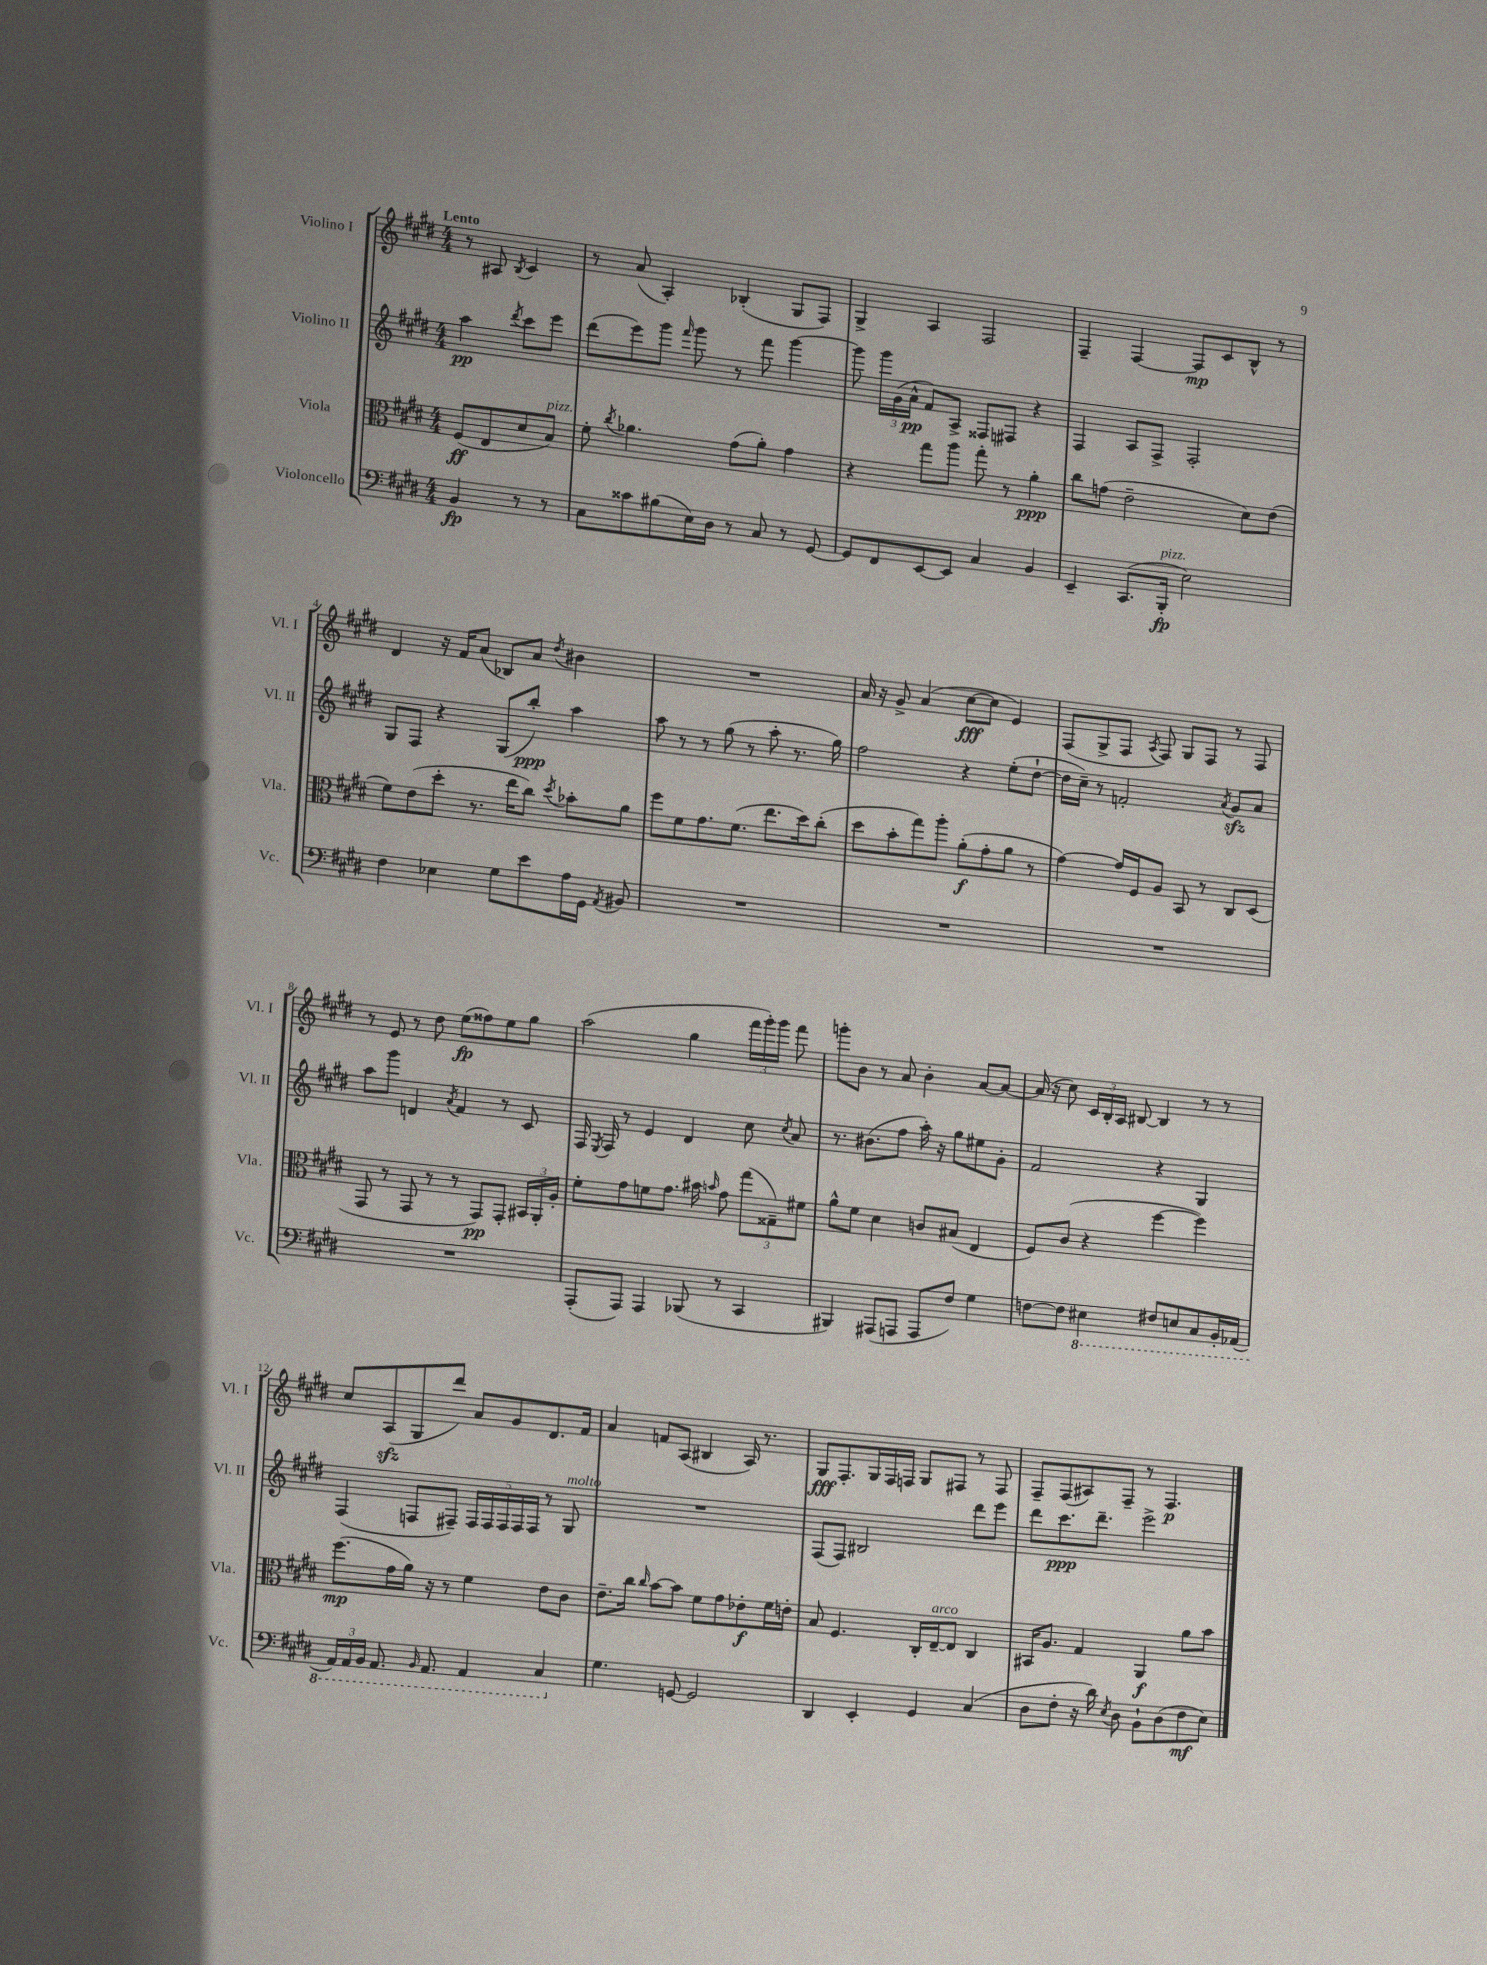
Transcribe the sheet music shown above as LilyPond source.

<<
\new StaffGroup <<
\new Staff = "s0" \with { instrumentName = "Violino I" shortInstrumentName = "Vl. I" } {
    \clef treble \key e \major \numericTimeSignature \time 4/4 \partial 2 \tempo "Lento"
    \autoBeamOff r8 ais8 \acciaccatura { b8 } cis'4 |
    r8 a'8( a4-.) bes4-.( gis8[ fis8]) |
    gis4-> a4 fis2 |
    fis4-- fis4~ fis8[\mp cis'8 b8]-^ r8 |
    dis'4 r16 fis'16[ a'8]( bes8[) a'8] \acciaccatura { dis''8 } bis'4 |
    R1 |
    a'16 r16 gis'8-> a'4( cis''8[~\fff cis''8] e'4) |
    fis8[( gis8-> fis8] \acciaccatura { a8 } fis8) gis8[ fis8] r8 fis8 |
    r8 e'8 r8 dis''8 e''8[\fp( fisis''8) e''8 gis''8] |
    a''2( gis''4 \tuplet 3/2 { fis'''16[ gis'''16-.) gis'''16] } fis'''8 |
    g'''8[-. b'8] r8 a'8 b'4-. a'8[~ a'8]~ |
    a'16( r16 cis''8) \tuplet 3/2 { cis'16[ b16-. a16] } bis8~ bis4 r8 r8 |
    cis''8[ a8\sfz( gis8 dis'''8]) a'8[ gis'8 dis'8. fis'16] |
    a'4 f'8[ a8]( bis4 a16) r8. |
    gis8[\fff fis8.-. gis16 fis16 f16] gis8[ fis8] r8 fis8 |
    fis8[-- fis8( ais8) fis8]-- r8 fis4.\p \bar "|." |
}
\new Staff = "s1" \with { instrumentName = "Violino II" shortInstrumentName = "Vl. II" } {
    \clef treble \key e \major \numericTimeSignature \time 4/4 \partial 2
    \autoBeamOff a''4\pp \acciaccatura { dis'''8 } cis'''8[ e'''8] |
    dis'''8[( e'''8) gis'''8] \grace { fis'''16 } gis'''8 r8 fis'''8 gis'''4~ |
    gis'''8 \tuplet 3/2 { gis'''16[ gis'16( a'16]-^\pp } fis'8[) a8]-> fisis8[ fis8] r4 |
    fis4 a8[ fis8]-> fis2-. |
    gis8[ fis8] r4 gis8[( b''8]-.\ppp) a''4 |
    a''8 r8 r8 gis''8( r8 a''8-. r8. gis''16) |
    fis''2 r4 e''8[-.( dis''8]~-! |
    dis''16[ cis''16]--) r8 f'2-. \acciaccatura { a'8 } gis'8[\sfz a'8] |
    a''8[ gis'''8] d'4 \acciaccatura { a'8 } fis'4 r8 cis'8 |
    fis16 \acciaccatura { e8 } fis16 r8 e'4 dis'4 cis''8 \acciaccatura { cis''8 } a'8 |
    r8. bis'8.[( fis''8] a''16-.) r16 gis''8[ eis''8 gis'8]-. |
    fis'2 r4 gis4 |
    fis4( f8[ fis8]--) \tuplet 5/4 { fis16[ fis16 fis16 fis16 fis16] } r8 gis8^\markup { \italic "molto" } |
    R1 |
    fis8[( fis8]) bis2 dis'''8[ e'''8] |
    dis'''8[ cis'''8.\ppp dis'''8.]-- e'''2-> \bar "|." |
}
\new Staff = "s2" \with { instrumentName = "Viola" shortInstrumentName = "Vla." } {
    \clef alto \key e \major \numericTimeSignature \time 4/4 \partial 2
    \autoBeamOff fis8[\ff( e8 dis'8 b8]^\markup { \italic "pizz." }) |
    fis'8-. \acciaccatura { cis''8 } aes'4. gis'8[( aes'8]-.) gis'4 |
    r4 gis''8[ a''8] gis''8-. r8 a'4-.\ppp |
    cis''8[ g'8]( e'2-- dis'8[) e'8]( |
    fis'8[) e'8( dis''8]-. r8. e''16[ cis''8]) \acciaccatura { dis''8 } bes'8[-. a'8] |
    fis''8[ fis'8 gis'8. fis'8.]( e''8.[ dis''16) cis''8]-.( |
    dis''8[ b'8-. gis''8) a''8]-. a'8[-.\f( gis'8-. a'8] r8 |
    gis'4~) gis'16[ fis16 a8] b,8 r8 cis8[ dis8]( |
    gis,8 r8 gis,8 r8 r8 gis,8[\pp) gis,8]-. \tuplet 3/2 { bis,16[ a,16-. a16]-. } |
    fis'8[-. gis'8 f'8 gis'8.] bis'16 \grace { b'16 } gis'8 \tuplet 3/2 { gis''8[( gisis8--) fis'8] } |
    a'8[-^ fis'8] dis'4 c'8[ bis8]( e4 |
    fis8[) cis'8]( r4 fis''4~ fis''4) |
    fis''8.[\mp( gis'16 a'16]) r16 r8 fis'4 e'8[ cis'8] |
    e'8.[-- cis''16] \grace { cis''16 } b'8[~ b'8] fis'8[ gis'8 ees'8-.\f fis'16 e'16]-. |
    b8 fis4. cis16[-. e16~--^\markup { \italic "arco" } e8] cis4 |
    bis,16[ a8.] gis4 a,4\f a'8[ b'8] \bar "|." |
}
\new Staff = "s3" \with { instrumentName = "Violoncello" shortInstrumentName = "Vc." } {
    \clef bass \key e \major \numericTimeSignature \time 4/4 \partial 2
    \autoBeamOff b,4\fp r8 r8 |
    cis8[ cisis'8 bis8( e16) dis16] r8 cis8 r8 gis,8~ |
    gis,8[ fis,8 e,8~ e,8] cis4 b,4 |
    e,4-- cis,8.[( b,,16]-.\fp^\markup { \italic "pizz." } e2) |
    fis4 ees4 gis8[ e'8 a16 gis,16] \acciaccatura { a,8 } bis,8 |
    R1 |
    R1 |
    R1 |
    R1 |
    a,,8[-.( a,,8]) a,,4 bes,,8( r8 cis,4 |
    bis,,4) ais,,8[( a,,8] a,,8[ fis8]) gis4 |
    f8[~ f8] \ottava #-1 eis,4 fis,!8[ e,8 cis,8 b,,16-. aes,,16]( |
    \tuplet 3/2 { a,,16[) a,,16 b,,16] } a,,8. \grace { b,,16 } a,,8. a,,4 cis,4 \ottava #0 |
    gis4. g,8~ g,2 |
    dis,4 e,4-. gis,4 cis4( |
    dis8[ fis8]-. r16 dis'16) \acciaccatura { e8 } dis8 b,8[-! dis8( fis8\mf e8]) \bar "|." |
}
>>
>>
